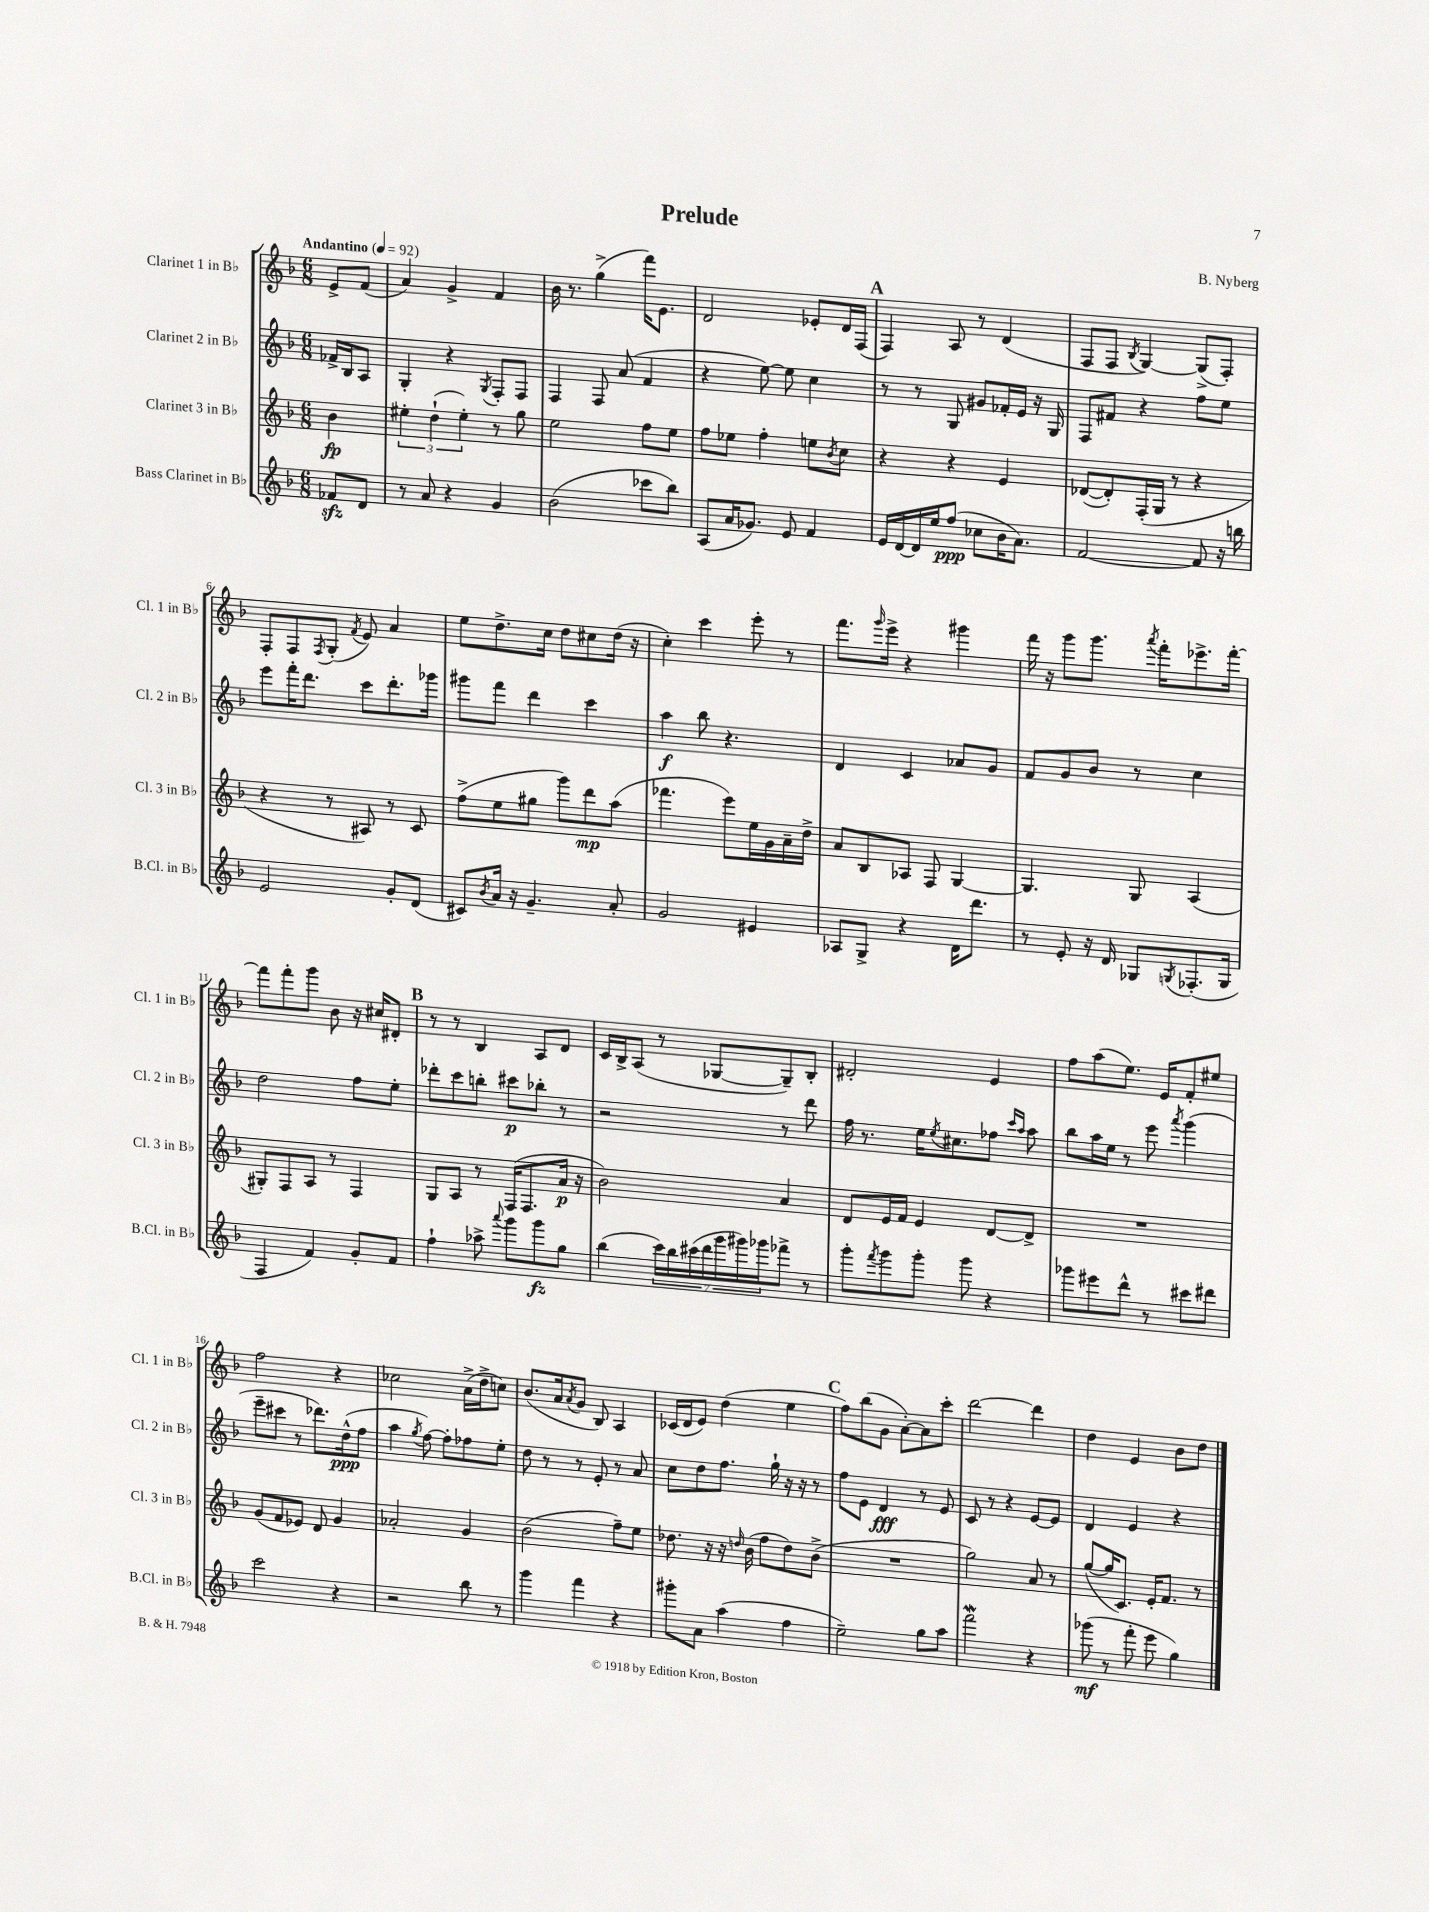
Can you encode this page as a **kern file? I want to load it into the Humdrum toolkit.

**kern	**dynam	**kern	**dynam	**kern	**dynam	**kern
*part4	*part4	*part3	*part3	*part2	*part2	*part1
*staff4	*staff4	*staff3	*staff3	*staff2	*staff2	*staff1
*I"Bass Clarinet in B♭	*	*I"Clarinet 3 in B♭	*	*I"Clarinet 2 in B♭	*	*I"Clarinet 1 in B♭
*I'B.Cl. in B♭	*	*I'Cl. 3 in B♭	*	*I'Cl. 2 in B♭	*	*I'Cl. 1 in B♭
*clefG2	*	*clefG2	*	*clefG2	*	*clefG2
*k[b-]	*	*k[b-]	*	*k[b-]	*	*k[b-]
*M6/8	*	*M6/8	*	*M6/8	*	*M6/8
*MM92	*	*MM92	*	*MM92	*	*MM92
=	=	=	=	=	=	=
!	!	!	!	!	!	!LO:TX:a:B:t=Andantino
8f-Xzz/L	.	4b-\	fp	16f-X^/LL	.	8e^/L
.	.	.	.	16B-/J	.	.
8d/J	.	.	.	8A/J	.	(8f/J
=1	=1	=1	=1	=1	=1	=1
8r	.	6ee#X'\	.	4G'/	.	4a/)
8a/	.	.	.	.	.	.
.	.	(6dd`\	.	.	.	.
4r	.	.	.	4r	.	4g^/
.	.	6ee#'\)	.	.	.	.
.	.	.	.	8qG/	.	.
4g/	.	8r	.	8F'/L	.	4f/
.	.	8gg\	.	8F/J	.	.
=2	=2	=2	=2	=2	=2	=2
(2b-\	.	2ee\	.	4F/	.	16b-\
.	.	.	.	.	.	8.r
.	.	.	.	8F/	.	(4gg^\
.	.	.	.	(8a/	.	.
8ccc-X\L	.	8ff\L	.	4f/	.	16fff\KL)
.	.	.	.	.	.	8.e\J
8bb-\J)	.	8ee\J	.	.	.	.
=3	=3	=3	=3	=3	=3	=3
(8A/L	.	8ff\L	.	4r	.	2d/
16a/K	.	8ee-X\J	.	.	.	.
8.g-X/J)	.	.	.	.	.	.
.	.	4ff'\	.	[8ee\)	.	.
8e/	.	.	.	8ee\]	.	.
4f/	.	8een\L	.	4cc\	.	8e-X'/L
.	.	8qb-/	.	.	.	.
.	.	8cc\J	.	.	.	16d/L
.	.	.	.	.	.	(16F/JJ
!!LO:REH:place=s1:t=A
=4	=4	=4	=4	=4	=4	=4
16e/LL	.	4r	.	8r	.	4F/)
[16d/	.	.	.	.	.	.
16d/]	.	.	.	8r	.	.
16ee/J	.	.	.	.	.	.
(8ff/J	ppp	4r	.	8G/	.	8A/
8cc-X\L	.	.	.	8g#X/L	.	8r
16b-\K	.	4e/	.	16f-X'/L	.	(4d/
8.a\J)	.	.	.	16e/JJ	.	.
.	.	.	.	16r	.	.
.	.	.	.	16G/	.	.
=5	=5	=5	=5	=5	=5	=5
[2f/	.	([8d-X/L	.	8F/L	.	8F/L
.	.	8d-'/])	.	8f#X/J	.	8F/J
.	.	.	.	.	.	8qB-/
.	.	(16F'/L	.	4r	.	[4G/)
.	.	16G/JJ	.	.	.	.
.	.	8r	.	.	.	.
8f/]	.	4r	.	8ff\L	.	(8G^/L]
16r	.	.	.	8ee\J	.	8F'/J)
16bbn\	.	.	.	.	.	.
!!LO:LB:g=z
=6	=6	=6	=6	=6	=6	=6
2e/	.	4r	.	8eee\L	.	8F'/L
.	.	.	.	16fff'\K	.	8F/
.	.	.	.	8.ddd\J	.	.
.	.	.	.	.	.	8qF/
.	.	8r	.	.	.	(8G'/J
.	.	.	.	.	.	8qf/
.	.	8A#X/)	.	8ccc\L	.	8e/)
8g'/L	.	8r	.	8.ddd'\	.	4a/
(8d/J	.	8c/	.	.	.	.
.	.	.	.	16ggg-X\Jk	.	.
=7	=7	=7	=7	=7	=7	=7
8c#X/L)	.	(8ff^\L	.	8ggg#X\L	.	8ee\L
8qb-/	.	.	.	.	.	.
16a/Jk	.	8ee\	.	8fff\J	.	8.dd^\
16r	.	.	.	.	.	.
4.g~/	.	8gg#X\J	.	4ddd\	.	.
.	.	.	.	.	.	16cc\Jk
.	.	8ggg\L)	.	.	.	8dd\L
.	.	8ddd\	mp	4ccc\	.	8cc#X\
8a'/	.	(8aa\J	.	.	.	(16dd\Jk
.	.	.	.	.	.	16r
=8	=8	=8	=8	=8	=8	=8
2g/	.	4.fff-X\	.	4aa\	f	4cc'\)
.	.	.	.	8bb-\	.	4ccc\
.	.	8eee\L)	.	4.r	.	.
4e#X/	.	16ee\L	.	.	.	8eee'\
.	.	16g\	.	.	.	.
.	.	16a~\	.	.	.	8r
.	.	16dd^\JJ	.	.	.	.
=9	=9	=9	=9	=9	=9	=9
8A-X/L	.	8a/L	.	4d/	.	8.fff\L
8G^/J	.	8B-/	.	.	.	.
.	.	.	.	.	.	16qqggg/
.	.	.	.	.	.	16eee^\Jk
4r	.	8A-X/J	.	4c/	.	4r
.	.	8F/	.	.	.	.
16d\KL	.	[4G/	.	8a-X/L	.	4ggg#X\
8.ddd\J	.	.	.	.	.	.
.	.	.	.	8g/J	.	.
=10	=10	=10	=10	=10	=10	=10
8r	.	4.G/]	.	8f/L	.	16fff\
.	.	.	.	.	.	16r
8e'/	.	.	.	8g/	.	8ggg\L
16r	.	.	.	8b-/J	.	8.ggg\J
16d/	.	.	.	.	.	.
8G-X/L	.	8G/	.	8r	.	.
.	.	.	.	.	.	8qaaa/
.	.	.	.	.	.	16fff'\KL
8qGn/	.	.	.	.	.	.
(8.F-X'/	.	(4A/	.	4cc\	.	8.eee-X^\
16G/Jk	.	.	.	.	.	[16fff'\Jk
!!LO:LB:g=z
=11	=11	=11	=11	=11	=11	=11
4F/	.	8G#X'/L)	.	2dd\	.	8fff\L]
.	.	8F/	.	.	.	8fff'\
4f/)	.	8A/J	.	.	.	8ggg\J
.	.	8r	.	.	.	8b-\
8g'/L	.	4F/	.	8ff\L	.	16r
.	.	.	.	.	.	16cc#X/KL
8f/J	.	.	.	8ee'\J	.	8d#X'/J
!!LO:REH:place=s1:t=B
=12	=12	=12	=12	=12	=12	=12
4ff`\	.	8G/L	.	8ddd-X'\L	.	8r
.	.	8A/J	.	8ccc\	.	8r
8aa-X^\	.	8r	.	8bbn'\J	.	4B-/
8qqaaa/	.	.	.	.	.	.
8ggg\L	.	(16F/KL	.	8ccc#X\L	p	.
.	.	8.F/	.	.	.	.
8ggg\	fz	.	.	8bb-X'\J	.	8A/L
8gg\J	.	16a/Jk	p	8r	.	8d/J
.	.	16r	.	.	.	.
=13	=13	=13	=13	=13	=13	=13
(4bb-\	.	2b-\)	.	2r	.	16c/LL
.	.	.	.	.	.	16B-^/J
.	.	.	.	.	.	(8A/J
28ccc\LL)	.	.	.	.	.	8r
28bb-\	.	.	.	.	.	.
(28ccc#X\	.	.	.	.	.	.
28ddd\	.	.	.	.	.	.
.	.	.	.	.	.	[8G-X/L
28ggg\	.	.	.	.	.	.
28ggg#X\)	.	.	.	.	.	.
28ggg-X\J	.	.	.	.	.	.
8fff-X^\J	.	4a/	.	8r	.	8G-~/])
8r	.	.	.	8ddd\	.	8B-'/J
=14	=14	=14	=14	=14	=14	=14
8ggg'\L	.	8d/L	.	16ff\	.	2d#X'/
.	.	.	.	8.r	.	.
8qfff/	.	.	.	.	.	.
8ggg\	.	16e/L	.	.	.	.
.	.	16f/JJ	.	.	.	.
8ggg'\J	.	4e/	.	16ee\KL	.	.
.	.	.	.	8qee/	.	.
.	.	.	.	8.cc#X\	.	.
8ggg\	.	.	.	.	.	.
4r	.	[8d/L	.	8ff-X\J	.	4e/
.	.	.	.	16qqccc/LL	.	.
.	.	.	.	16qqaa/JJ	.	.
.	.	8d^/J]	.	8aa\	.	.
=15	=15	=15	=15	=15	=15	=15
8ggg-X\L	.	2.r	.	8bb-\L	.	8ff\L
8eee#X\	.	.	.	16aa\L	.	(8aa\
.	.	.	.	16ee\JJ	.	.
8ddd^^\J	.	.	.	8r	.	8.ee\J)
8r	.	.	.	8eee\	.	.
.	.	.	.	.	.	16e/KL
.	.	.	.	8qaaa/	.	.
8ccc#X\L	.	.	.	(4ggg\	.	8f'/
8ddd#X\J	.	.	.	.	.	8ee#X/J
!!LO:LB:g=z
=16	=16	=16	=16	=16	=16	=16
2ccc\	.	(8g/L	.	8eee~\L	.	2ff\
.	.	8f/	.	8ccc#X\J	.	.
.	.	8e-X/J)	.	8r	.	.
.	.	8d/	.	8.ddd-X\L)	.	.
4r	.	4g/	.	.	.	4r
.	.	.	.	(16dd^^\k	ppp	.
.	.	.	.	8ff\J	.	.
=17	=17	=17	=17	=17	=17	=17
2r	.	2a-X'/	.	4aa\	.	2cc-X\
.	.	.	.	8qgg/	.	.
.	.	.	.	[8ff\)	.	.
.	.	.	.	8ff'\L]	.	.
8bb-\	.	4g/	.	8ff-X\	.	(16a^\LL
.	.	.	.	.	.	16dd^\J
8r	.	.	.	8ee'\J	.	8ccn\J)
=18	=18	=18	=18	=18	=18	=18
4ggg\	.	(2b-\	.	8dd\	.	(8.b-/L
.	.	.	.	8r	.	.
.	.	.	.	.	.	16a/k
.	.	.	.	.	.	8qa/
4fff\	.	.	.	8r	.	8g/J
.	.	.	.	8e'/	.	8B-/)
4r	.	8ff~\L)	.	8r	.	4A/
.	.	8ee\J	.	8a/	.	.
=19	=19	=19	=19	=19	=19	=19
8ggg#X'\L	.	8.dd-X\	.	8cc\L	.	(16c-X/LL
.	.	.	.	.	.	16d/J
8a\J	.	.	.	8dd\	.	8e/J)
.	.	16r	.	.	.	.
(4aa\	.	16r	.	8.ff\J	.	(4dd\
.	.	16qqddn/	.	.	.	.
.	.	(16b-\	.	.	.	.
.	.	8ff\L	.	.	.	.
.	.	.	.	16gg`\	.	.
4ff\	.	8dd\)	.	16r	.	4ee\
.	.	.	.	16r	.	.
.	.	(8b-^\J	.	8r	.	.
!!LO:REH:place=s1:t=C
=20	=20	=20	=20	=20	=20	=20
2ee~\)	.	2.r	.	8ff\L	.	8ff\L)
.	.	.	.	8e\J	.	(8bb-\
.	.	.	.	4d/	fff	8g\J
.	.	.	.	.	.	[8a'\L)
8gg\L	.	.	.	8r	.	8a\]
8aa\J	.	.	.	8e/	.	8ccc'\J
=21	=21	=21	=21	=21	=21	=21
2fffw\	.	2gg\)	.	8c/	.	[2ddd\
.	.	.	.	8r	.	.
.	.	.	.	4r	.	.
4r	.	8a/	.	[8e/L	.	4ddd\]
.	.	8r	.	8e/J]	.	.
=22	=22	=22	=22	=22	=22	=22
(8ggg-X\	mf	([8gg/L	.	4d/	.	4dd\
8r	.	16gg/K]	.	.	.	.
.	.	8.c/J)	.	.	.	.
8fff'\	.	.	.	4e/	.	4e/
8eee\	.	16e'/KL	.	.	.	.
.	.	8.f/J	.	.	.	.
4gg\)	.	.	.	4r	.	8b-\L
.	.	8r	.	.	.	8dd\J
==	==	==	==	==	==	==
*-	*-	*-	*-	*-	*-	*-
